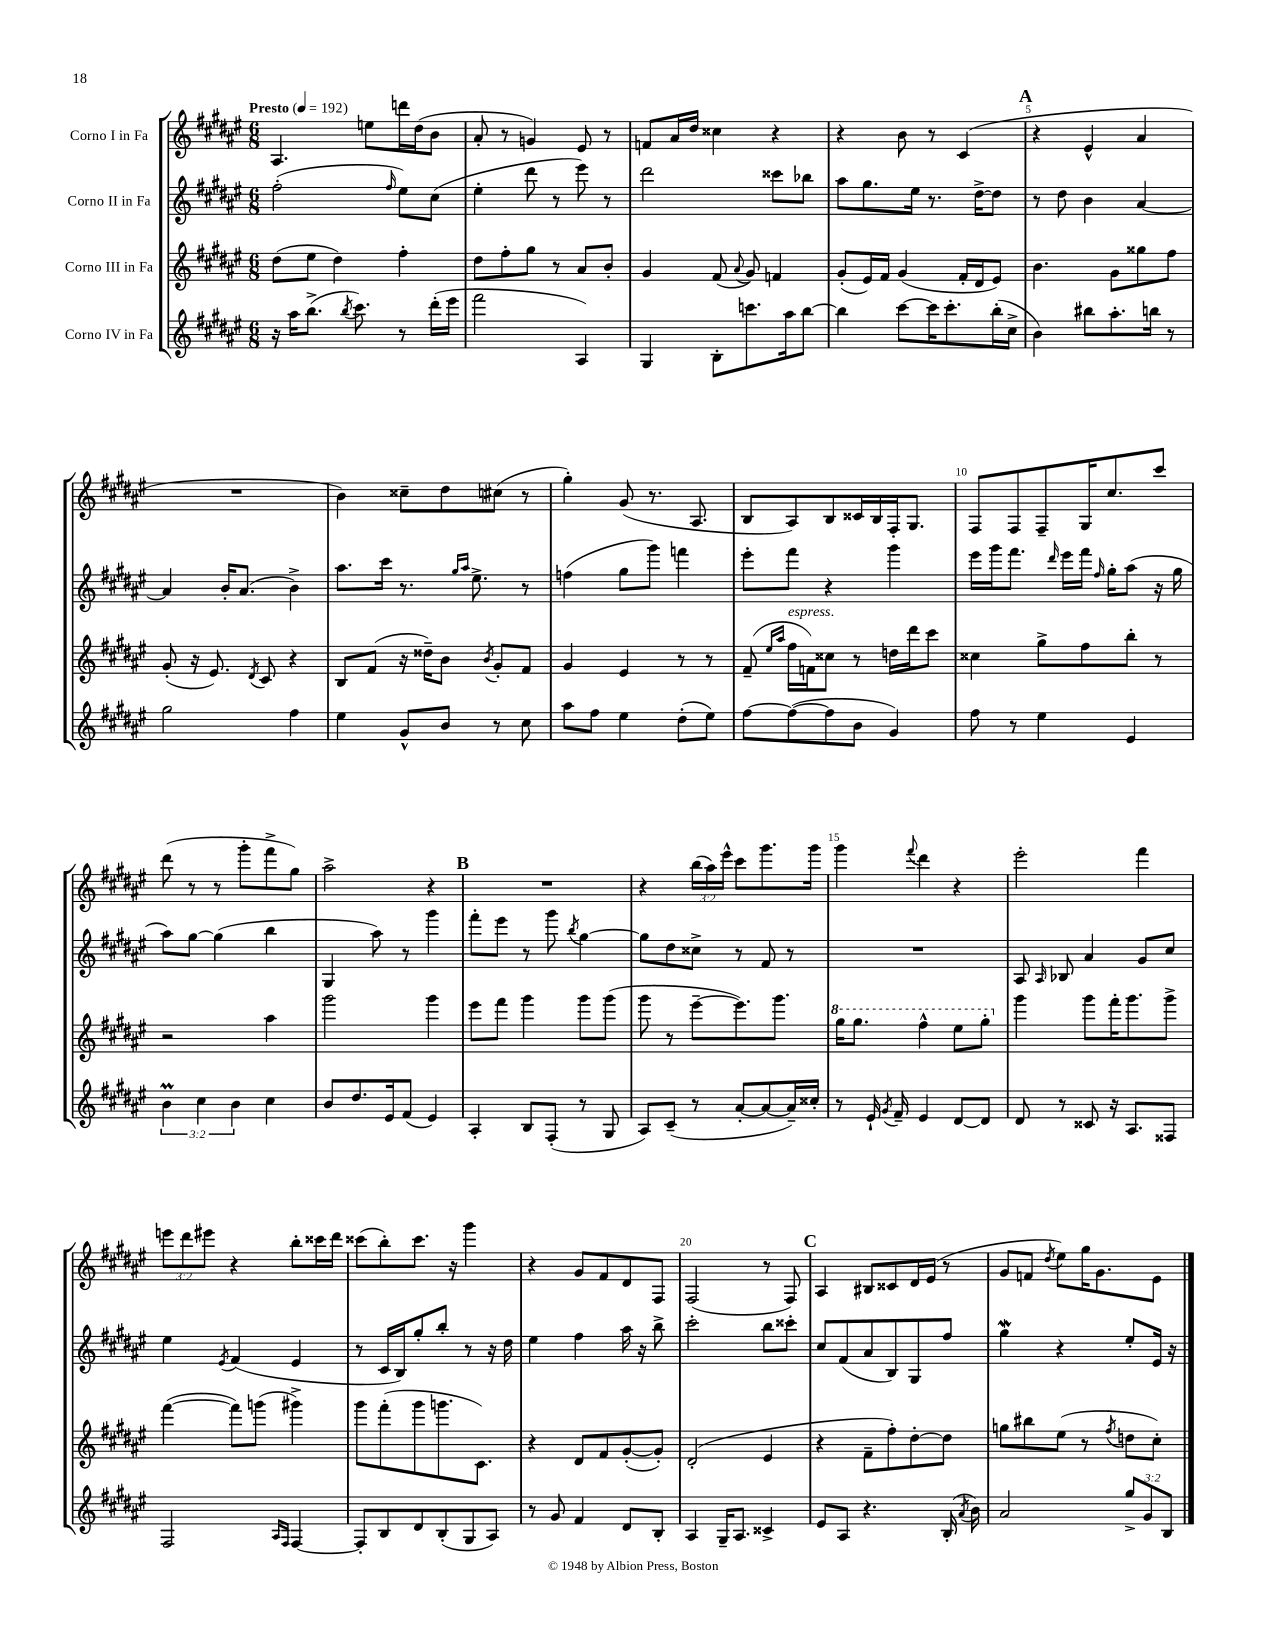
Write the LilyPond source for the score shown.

<<
\new StaffGroup <<
\new Staff = "s0" \with { instrumentName = "Corno I in Fa" } {
    \clef treble \key fis \major \numericTimeSignature \time 6/8 \override Staff.TupletNumber.text = #tuplet-number::calc-fraction-text \tempo "Presto" 4 = 192
    \autoBeamOff ais4. e''8[ d'''16 dis''16( b'8] |
    ais'8-. r8 g'4) eis'8 r8 |
    f'8[ ais'16 dis''16] cisis''4 r4 |
    r4 b'8 r8 cis'4( |
    \mark \markup { \bold "A" } r4 eis'4-^ ais'4 |
    R2. |
    b'4) cisis''8[-- dis''8 cis''8]( r8 |
    gis''4-.) gis'8( r8. ais8. |
    b8[ ais8) b8 cisis'16 b16 fis16-. gis8.] |
    fis8[ fis8 fis8-- gis16 cis''8. cis'''8] |
    dis'''8( r8 r8 gis'''8[-. fis'''8-> gis''8]) |
    ais''2-> r4 |
    \mark \markup { \bold "B" } R2. |
    r4 \tuplet 3/2 { b''16[( ais''16) eis'''16]-^ } cis'''8[ gis'''8. gis'''16] |
    gis'''4 \appoggiatura { fis'''8 } dis'''4 r4 |
    eis'''2-. fis'''4 |
    \tuplet 3/2 { e'''8[ dis'''8 eis'''8] } r4 b''8[-. cisis'''16 dis'''16] |
    cisis'''8[( b''8-.) cisis'''8.] r16 gis'''4 |
    r4 gis'8[ fis'8 dis'8 fis8] |
    fis2( r8 fis8) |
    \mark \markup { \bold "C" } ais4 bis8[ cisis'8 dis'16 eis'16]( r8 |
    gis'8[ f'8] \acciaccatura { dis''8 } eis''8[) gis''16 gis'8. eis'8] \bar "|." |
}
\new Staff = "s1" \with { instrumentName = "Corno II in Fa" } {
    \clef treble \key fis \major \numericTimeSignature \time 6/8
    \autoBeamOff fis''2-.( \grace { fis''16 } eis''8[) cis''8]( |
    eis''4-. dis'''8 r8 eis'''8) r8 |
    dis'''2 cisis'''8[ bes''8] |
    ais''8[ gis''8. eis''16] r8. dis''16[~-> dis''8] |
    \mark \markup { \bold "A" } r8 dis''8 b'4 ais'4~ |
    ais'4 b'16[-. ais'8.]( b'4->) |
    ais''8.[ cis'''16] r8. \grace { gis''16[ ais''16] } eis''8.-> r8 |
    f''4( gis''8[ gis'''8]) f'''4 |
    eis'''8[-. fis'''8] r4 gis'''4 |
    eis'''16[ gis'''16 fis'''8.] \grace { dis'''16 } eis'''16[ fis'''16] \grace { fis''16 } gis''16[-. ais''8]( r16 gis''16 |
    ais''8[) gis''8]~ gis''4( b''4 |
    gis4 ais''8) r8 gis'''4 |
    \mark \markup { \bold "B" } fis'''8[-. eis'''8] r8 gis'''8 \acciaccatura { b''8 } gis''4~ |
    gis''8[ dis''8 cisis''8]-> r8 fis'8 r8 |
    R2. |
    ais8 \grace { ais16 } bes8 ais'4 gis'8[ cis''8] |
    eis''4 \acciaccatura { eis'8 } fis'4( eis'4 |
    r8 cis'16[ b16) gis''8-. b''8]-. r8 r16 dis''16 |
    eis''4 fis''4 ais''16 r16 b''8-> |
    cis'''2-. b''8[ cisis'''8]-. |
    \mark \markup { \bold "C" } cis''8[ fis'8( ais'8 b8) gis8 fis''8] |
    gis''4\mordent r4 eis''8[-. eis'16] r16 \bar "|." |
}
\new Staff = "s2" \with { instrumentName = "Corno III in Fa" } {
    \clef treble \key fis \major \numericTimeSignature \time 6/8
    \autoBeamOff dis''8[( eis''8] dis''4) fis''4-. |
    dis''8[ fis''8-. gis''8] r8 ais'8[ b'8]-. |
    gis'4 fis'8( \appoggiatura { ais'8 } gis'8) f'4 |
    gis'8[-.( eis'16) fis'16] gis'4( fis'16[-. dis'16 eis'8]) |
    \mark \markup { \bold "A" } b'4. gis'8[ gisis''8 fis''8] |
    gis'8-.( r16 eis'8.) \acciaccatura { dis'8 } cis'8 r4 |
    b8[ fis'8]( r16 disis''16[--) b'8] \acciaccatura { b'8 } gis'8[-. fis'8] |
    gis'4 eis'4 r8 r8 |
    fis'8--( \grace { eis''16[ ais''16] } fis''16[^\markup { \italic "espress." } f'16) cisis''8] r8 d''16[ dis'''16 cis'''8] |
    cisis''4 gis''8[-> fis''8 b''8]-. r8 |
    r2 ais''4 |
    gis'''2 gis'''4 |
    \mark \markup { \bold "B" } eis'''8[ fis'''8] gis'''4 gis'''8[ gis'''8]( |
    gis'''8 r8 eis'''8[~-- eis'''8.) gis'''8.] |
    \ottava #1 gis'''16[ gis'''8.] fis'''4-^ eis'''8[ gis'''8]-. \ottava #0 |
    gis'''4 gis'''8[ fis'''16-. gis'''8. gis'''8]-> |
    fis'''4~( fis'''8[) g'''8]( gis'''4->) |
    gis'''8[ fis'''8-.( gis'''8 g'''8. cis'8.]) |
    r4 dis'8[ fis'8 gis'8~-.( gis'8]-.) |
    dis'2-.( eis'4 |
    \mark \markup { \bold "C" } r4 fis'8[-- fis''8-.) dis''8~-. dis''8] |
    g''8[ bis''8 eis''8]( r8 \acciaccatura { fis''8 } d''8[ cis''8]-.) \bar "|." |
}
\new Staff = "s3" \with { instrumentName = "Corno IV in Fa" } {
    \clef treble \key fis \major \numericTimeSignature \time 6/8 \override Staff.TupletNumber.text = #tuplet-number::calc-fraction-text
    \autoBeamOff r16 ais''16[ b''8.]->( \acciaccatura { b''8 } cis'''8.) r8 dis'''16[-.( eis'''16] |
    fis'''2 ais4) |
    gis4 b8[-. c'''8. ais''16 b''8]~ |
    b''4 cis'''8[~ cis'''16 cis'''8.-. b''16-.( cis''16]-> |
    \mark \markup { \bold "A" } b'4) bis''8[ ais''8.-. b''16] r8 |
    gis''2 fis''4 |
    eis''4 gis'8[-^ b'8] r8 cis''8 |
    ais''8[ fis''8] eis''4 dis''8[-.( eis''8]) |
    fis''8[~ fis''8~( fis''8 b'8] gis'4) |
    fis''8 r8 eis''4 eis'4 |
    \tuplet 3/2 { b'4\prall cis''4 b'4 } cis''4 |
    b'8[ dis''8. eis'16 fis'8]( eis'4) |
    \mark \markup { \bold "B" } ais4-. b8[ fis8]-.( r8 gis8 |
    ais8[) cis'8]--( r8 ais'8[~-. ais'8~ ais'16--) cisis''16]-. |
    r8 eis'16-! \acciaccatura { gis'8 } fis'16-- eis'4 dis'8[~ dis'8] |
    dis'8 r8 cisis'8 r16 ais8.[ fisis8] |
    fis2 \grace { ais16[ fis16] } fis4~ |
    fis8[-. b8 dis'8 b8-.( gis8 ais8]) |
    r8 gis'8 fis'4 dis'8[ b8]-. |
    ais4 gis16[-- ais8.] cisis'4-> |
    \mark \markup { \bold "C" } eis'8[ ais8] r4. b16-.( \acciaccatura { ais'8 } b'16) |
    ais'2 \tuplet 3/2 { gis''8[-> gis'8 b8] } \bar "|." |
}
>>
>>
\layout { \context { \Score \override BarNumber.break-visibility = ##(#f #t #t) barNumberVisibility = #(every-nth-bar-number-visible 5) } }
